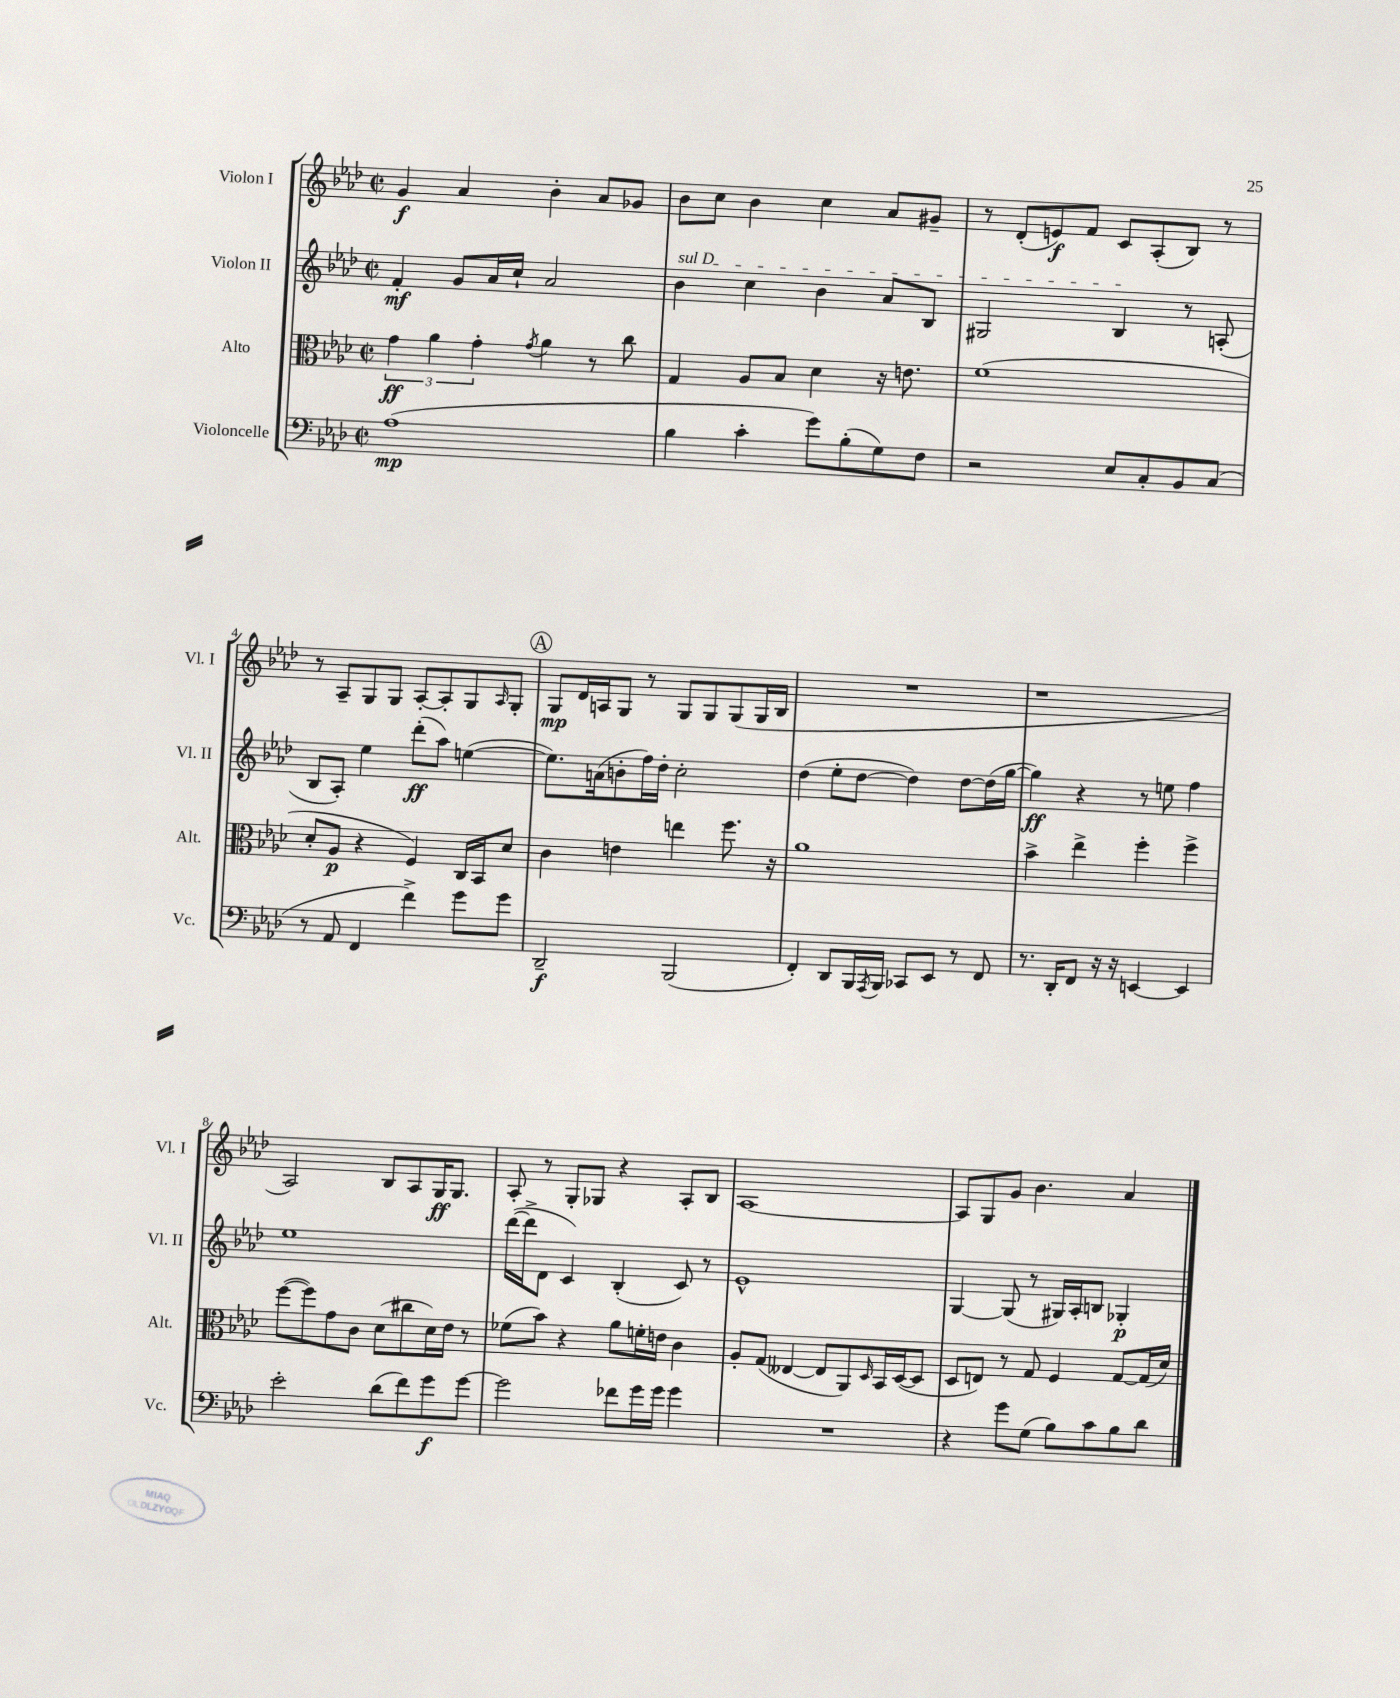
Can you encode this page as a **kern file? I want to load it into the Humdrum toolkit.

**kern	**kern	**kern	**kern
*staff4	*staff3	*staff2	*staff1
*clefF4	*clefC3	*clefG2	*clefG2
*k[b-e-a-d-]	*k[b-e-a-d-]	*k[b-e-a-d-]	*k[b-e-a-d-]
*M2/2	*M2/2	*M2/2	*M2/2
*met(c|)	*met(c|)	*met(c|)	*met(c|)
(1A-	6g\	4f'/	4g/
.	6a-\	.	.
.	.	8g/L	4a-/
.	6g'\	.	.
.	.	16a-/L	.
.	.	16cc`/JJ	.
.	8qg/	.	.
.	4a-\	2a-/	4b-'\
.	8r	.	8a-/L
.	8cc\	.	8g-/J
=	=	=	=
4B-\	4G/	4b-\	8b-\L
.	.	.	8cc\J
4c'\	8A-/L	4cc\	4b-\
.	8B-/J	.	.
8g\L)	4d-\	4b-\	4cc\
(8B-'\	.	.	.
8G\)	16r	8a-/L	8a-/L
.	8.e\	.	.
8F\J	.	8B-/J	8g#~/J
=	=	=	=
2r	(1f	2G#/	8r
.	.	.	(8d-'/L
.	.	.	8e/)
.	.	.	8f/J
8E-/L	.	4B-/	8c/L
8C'/	.	.	(8A-'/
8BB-/	.	8r	8B-/J)
(8C/J	.	(8A'/	8r
=	=	=	=
8r	8d-'/L	8B-/L	8r
8AA-/	8A-/J	8A-'/J)	8A-~/L
4FF/	4r	4ee-\	8G/
.	.	.	8G/J
4f^\)	4F/)	(8ddd-'\L	[8A-'/L
.	.	8aa-\J)	8A-'/]
8g\L	16C/LL	([4ee\	8G/
.	16BB-/J	.	.
.	.	.	16qqA-/
8g\J	8d-/J	.	8G'/J
=	=	=	=
2DD-~/	4c\	8.ee\]L)	8G/L
.	.	.	16d-/L
.	.	(16a\k	16A/J
.	4e\	8b'\	8G/J
.	.	16ff\L)	8r
.	.	16dd-'\JJ	.
(2BBB-/	4ee\	2cc'\	8G/L
.	.	.	8G/
.	8.ff\	.	(8G/
.	.	.	16G/L
.	16r	.	16B-/JJ
=	=	=	=
4FF'/)	1a-	(4dd-\	1r
8DD-/L	.	8ee-'\L	.
16BBB-/L	.	[8dd-\J	.
8qAAA-/	.	.	.
16BBB-/JJ	.	.	.
8CC-/L	.	4dd-\])	.
8EE-/J	.	.	.
8r	.	[8dd-\L	.
8FF/	.	(16dd-\]L	.
.	.	[16gg\JJ	.
=	=	=	=
8.r	4b-^\	4gg\])	1r
16DD-'/LK	.	.	.
8FF/J	4ee-^\	4r	.
16r	.	.	.
16r	.	.	.
[4EE/	4ff'\	8r	.
.	.	8ee\	.
4EE/]	4ff^\	4ff\	.
=	=	=	=
2e-'\	([8ff\L	1ee-	2A-/)
.	8ff\])	.	.
.	8g\	.	.
.	8c\J	.	.
(8d-\L	(8d-\L	.	8B-/L
8f\)	8cc#\	.	8A-/
8g\	16d-\L)	.	16G/K
.	16e-\JJ	.	8.G/J
[8g\J	8r	.	.
=	=	=	=
2g\]	(8f-\L	([16ddd-\LL	8A-'/
.	.	16ddd-^\]J	.
.	8b-\J)	8d-\J	8r
.	4r	4c/)	8G'/L
.	.	.	8G-/J
8f-\L	8a-\L	(4B-'/	4r
16g\L	16f'\L	.	.
16g\JJ	16e\JJ	.	.
4g\	4c\	8c/)	8A-'/L
.	.	8r	8B-/J
=	=	=	=
1r	8A-'/L	1e-^^	[1A-
.	(8G/J	.	.
.	[4E--/	.	.
.	8E--/]L	.	.
.	8AA-/)	.	.
.	16qqD-/	.	.
.	16BB-/L	.	.
.	([16D-/J	.	.
.	8D-/]J	.	.
=	=	=	=
4r	8D-/L	[4G/	8A-/]L
.	8E/J)	.	8G/
8g\L	8r	(8G/]	8g/J
(8G\J	8G/	8r	4.b-\
8B-\L)	4F/	16G#/LL)	.
.	.	16A-'/J	.
8c\	.	8B/J	.
8B-\	[8G/L	4G-'/	4a-/
8d-\J	(16G/]L	.	.
.	16d-/JJ)	.	.
==	==	==	==
*-	*-	*-	*-
